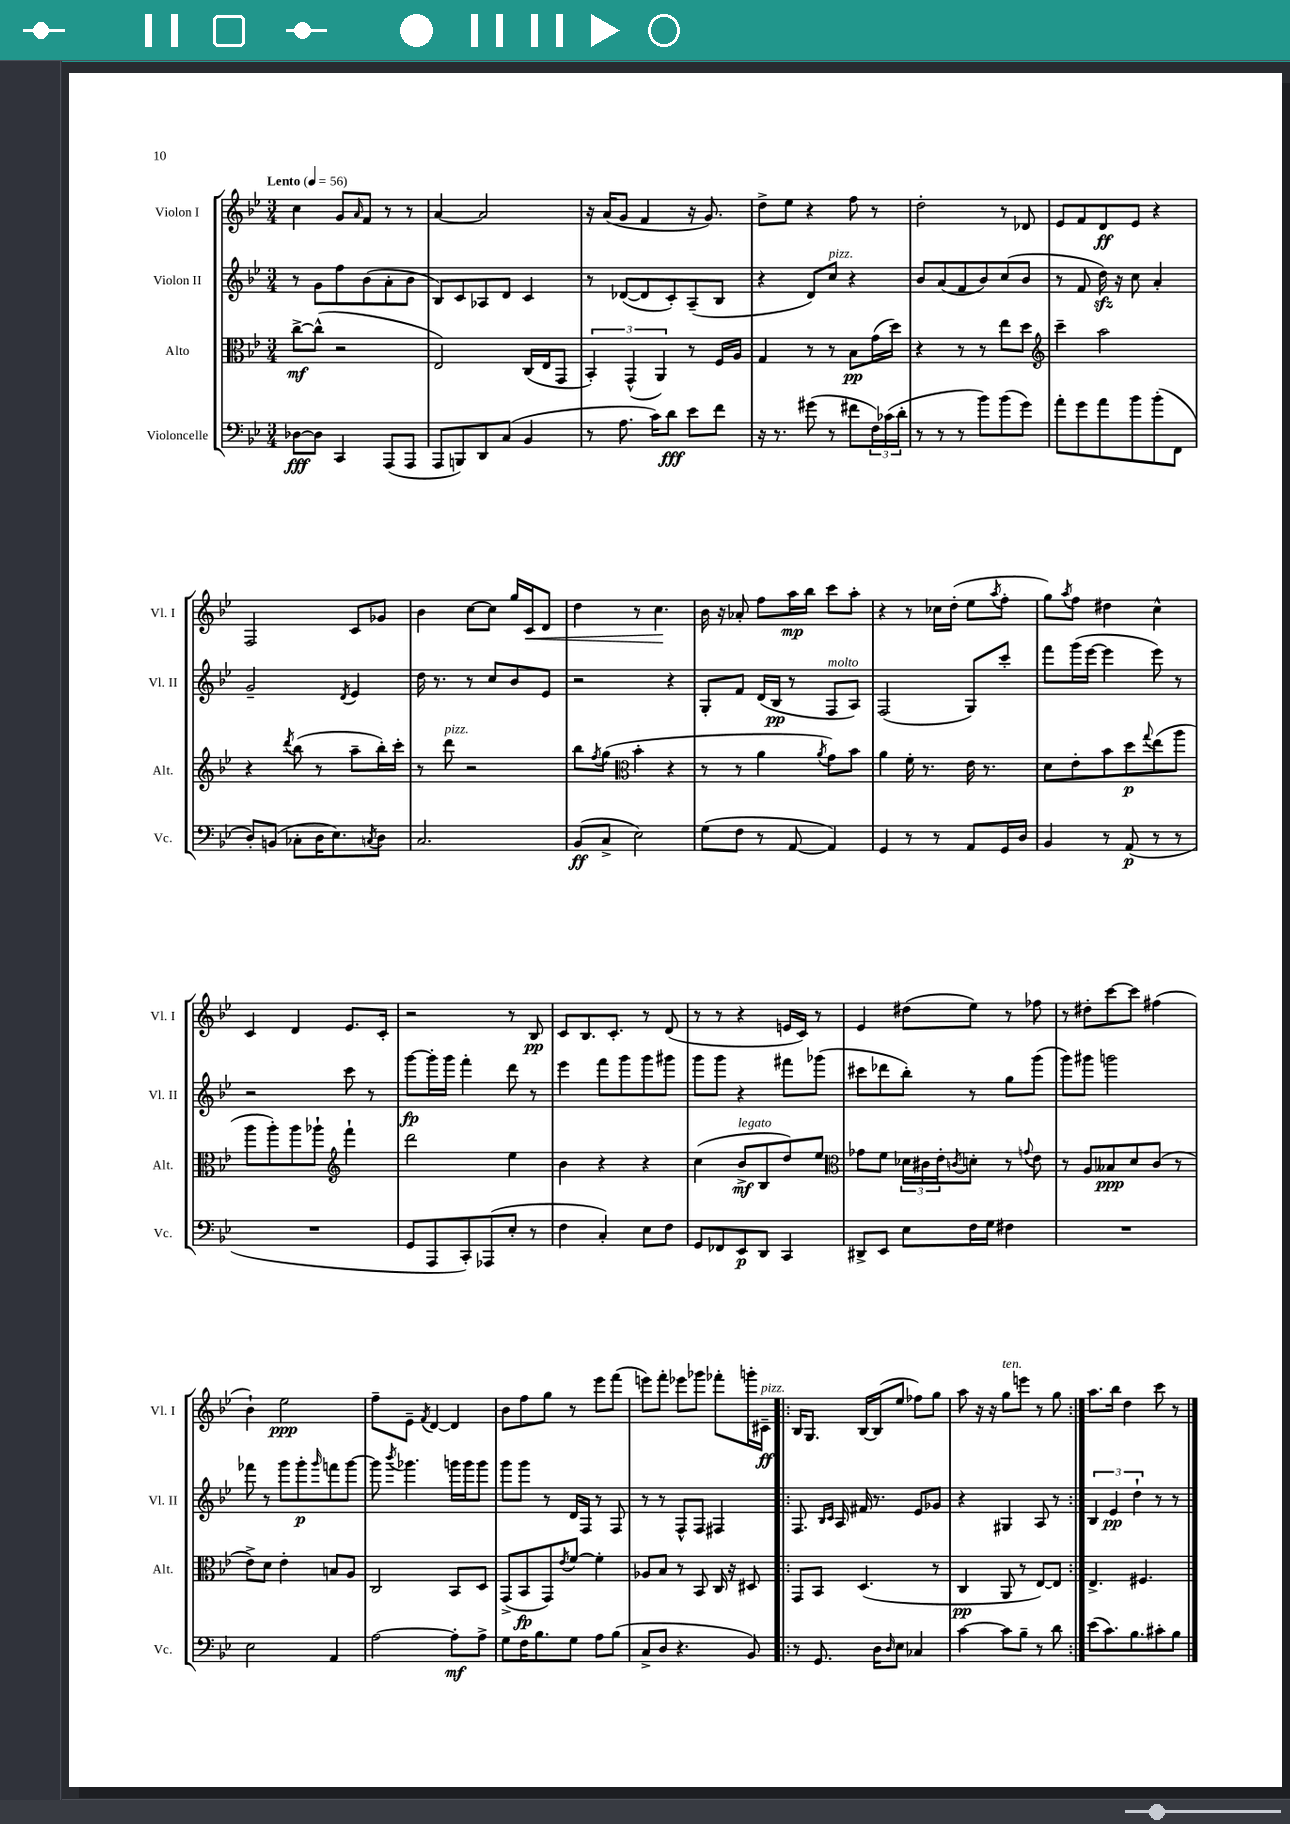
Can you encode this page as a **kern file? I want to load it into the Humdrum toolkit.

**kern	**kern	**kern	**kern
*staff4	*staff3	*staff2	*staff1
*clefF4	*clefC3	*clefG2	*clefG2
*k[b-e-]	*k[b-e-]	*k[b-e-]	*k[b-e-]
*M3/4	*M3/4	*M3/4	*M3/4
*MM56	*MM56	*MM56	*MM56
[8D-	[8cc^	8r	4cc
8D-]	(8cc^^]	8g	.
4CC	2r	8ff	8g
.	.	.	16qqa
.	.	(8b-	8f
(8AAA	.	8a'	8r
8AAA	.	8b-	8r
=	=	=	=
8AAA	2E-)	8B-)	[4a
8BBB)	.	8c	.
8DD	.	8A-	2a]
(8C	.	8d	.
4BB-	(16C	4c	.
.	16E-	.	.
.	8GG	.	.
=	=	=	=
8r	6BB-')	8r	16r
.	.	.	(16a
8.A	.	([8d-	8g
.	(6GG^^	.	.
.	.	8d-]	4f
16c)	.	.	.
.	6AA)	.	.
8d	.	8c')	.
8e-	8r	(8A~	16r
.	.	.	8.g)
8f	16F	8B-	.
.	16A	.	.
=	=	=	=
16r	4G	4r	8dd^
8.r	.	.	.
.	.	.	8ee-
(8g#	8r	8d)	4r
8r	8r	8cc	.
8f#	8B-	4r	8ff
24F)	(16g	.	8r
(24c-	.	.	.
.	16dd)	.	.
24d'	.	.	.
=	=	=	=
8r	4r	8b-	2dd'
8r	.	(8a	.
8r	8r	8f	.
8b-)	8r	8b-)	.
(8b-	8ee-	(8cc	8r
8g)	8dd	8b-	8d-
=	=	=	=
*	*clefG2	*	*
8a'	4ccc~	8r	8e-
8g	.	8f	8f
8a	2aa	16dd)	8d
.	.	16r	.
8b-	.	8cc	8e-
(8b-'	.	4a'	4r
8FF	.	.	.
=	=	=	=
8D')	4r	2g~	2F
(8BB	.	.	.
.	8qddd	.	.
8C-'	(8bb-	.	.
16D	8r	.	.
8.E-)	.	.	.
.	.	8qd	.
.	8aa~	4e-	8c
8qC	.	.	.
8D	16bb-')	.	8g-
.	16ccc'	.	.
=	=	=	=
2.C	8r	16dd	4b-
.	.	8.r	.
.	8ddd	.	.
.	2r	8r	[8cc
.	.	8cc	8cc]
.	.	8b-	16gg
.	.	.	16c
.	.	8e-	8d
=	=	=	=
(8BB-	8bb-	2r	4dd
.	8qff	.	.
8C^	(8gg	.	.
*	*clefC3	*	*
2E-)	4b-'	.	8r
.	.	.	4.cc
.	4r	4r	.
=	=	=	=
(8G	8r	8G'	16b-
.	.	.	16r
8F	8r	8f	8a-'
8r	4a	(16d	8ff
.	.	16B-	.
[8AA	.	8r	16aa
.	.	.	16bb-
.	8qa	.	.
4AA])	8g)	8F	8ccc
.	8b-	8A)	8aa'
=	=	=	=
4GG	4a	(2F	4r
8r	16f'	.	8r
.	8.r	.	.
8r	.	.	16cc-
.	.	.	(16dd'
8AA	16e-	8G)	8ee-
.	8.r	.	.
.	.	.	8qaa
16GG	.	8ccc'	8ff'
16D	.	.	.
=	=	=	=
4BB-	8d	8fff	8gg)
.	.	.	8qaa
.	8e-'	(16ggg	8ff
.	.	[16eee-	.
8r	8b-	4eee-]	4dd#
(8AA	8dd	.	.
.	8qqgg	.	.
8r	(8ee-	8eee-)	4cc^^
8r	8aa	8r	.
=	=	=	=
2.r	8aa	2r	4c
.	8aa')	.	.
.	8aa	.	4d
.	8aa-`	.	.
*	*clefG2	*	*
.	4fff`	8ccc	8.e-
.	.	8r	.
.	.	.	16c'
=	=	=	=
8GG	2ddd	[8ggg	2r
8AAA	.	16ggg']	.
.	.	16ggg	.
8CC')	.	4fff'	.
(8AAA-	.	.	.
8E-'	4ee-	8ddd	8r
8r	.	8r	8B-
=	=	=	=
4F	4b-	4eee-	8c
.	.	.	8.B-
4C')	4r	8fff	.
.	.	.	8.c'
.	.	8ggg	.
8E-	4r	8ggg	8r
8F	.	8ggg#	(8d
=	=	=	=
8GG	(4cc	8ggg	8r
8FF-	.	8ggg	8r
8EE-	8b-^	4r	4r
8DD	8B-	.	.
4CC	8dd)	8fff#	16e
.	.	.	16c)
.	8ee-	(8ggg-	8r
=	=	=	=
*	*clefC3	*	*
8DD#^	8g-	8ccc#	4e-
8EE-	8f	8ddd-	.
8E-	24d-	8bb-')	(8dd#
.	24c#	.	.
.	24e-'	.	.
.	8qc	.	.
16F	8d'	8r	8ee-)
16G	.	.	.
4F#	8r	8gg	8r
.	8qqg	.	.
.	8e-	(8ggg	8ff-
=	=	=	=
2.r	8r	8ggg)	8r
.	8A	8ggg#	8dd#'
.	8B--	2ggg	[8ccc
.	8d	.	8ccc]
.	(8c	.	(4ff#
.	8r	.	.
=	=	=	=
2E-	8e-^)	8fff-	4b-`)
.	8d	8r	.
.	4e-'	8ggg	2ee-
.	.	8ggg'	.
.	.	16qqggg	.
4AA	8B	8fff	.
.	8A	[8ggg	.
=	=	=	=
[2A	2C	8ggg]	8ff~
.	.	8qbbb-	.
.	.	4.ggg-	8e-~
.	.	.	8qf
.	.	.	[4d
8A']	8BB-	16ggg	4d]
.	.	16ggg	.
8A^	8D	8ggg	.
=	=	=	=
8G	(8GG^	8ggg	8b-
16F	8BB-	8ggg	8ff
8.B-	.	.	.
.	8GG)	8r	8gg
.	8qe-	.	.
8G	[8f	16d	8r
.	.	16F	.
8A	4f']	8r	8eee-
(8B-	.	8F	(8fff
=	=	=	=
8C^	8A-	8r	8eee)
8D	8B-	8r	8fff'
4.r	8r	8F^^	8eee-
.	8BB-	8F	8ggg-
.	16C	4F#	8fff-'
.	16r	.	.
8BB-)	8D#	.	16ggg'
.	.	.	16c#~
=!|:	=!|:	=!|:	=!|:
8r	8GG	8.F	16B-
.	.	.	8.G
8.GG	8BB-	.	.
.	.	16qqB-	.
.	.	16qqc	.
.	.	16A	.
.	(4.D	16f#	[16B-
16D	.	8.r	(16B-]
16qqD	.	.	.
8E-	.	.	8ee-
4C-	.	8e-	8ff-)
.	8r	8g-	8gg
=	=	=	=
[4c	4C	4r	8aa
.	.	.	16r
.	.	.	16r
8c]	8AA	4G#	8gg
8B-~	8r	.	8eee
8r	[8E-)	8A	8r
8d	8E-]	8r	8gg
=:|!	=:|!	=:|!	=:|!
(8e-	4.E-^	6B-	8.aa
8.c)	.	.	.
.	.	6e-	.
.	.	.	16bb-
.	.	.	4dd
8.B-	.	.	.
.	.	6dd`	.
.	4.F#	.	.
8c#'	.	8r	8ccc
8B-	.	8r	8r
==	==	==	==
*-	*-	*-	*-
